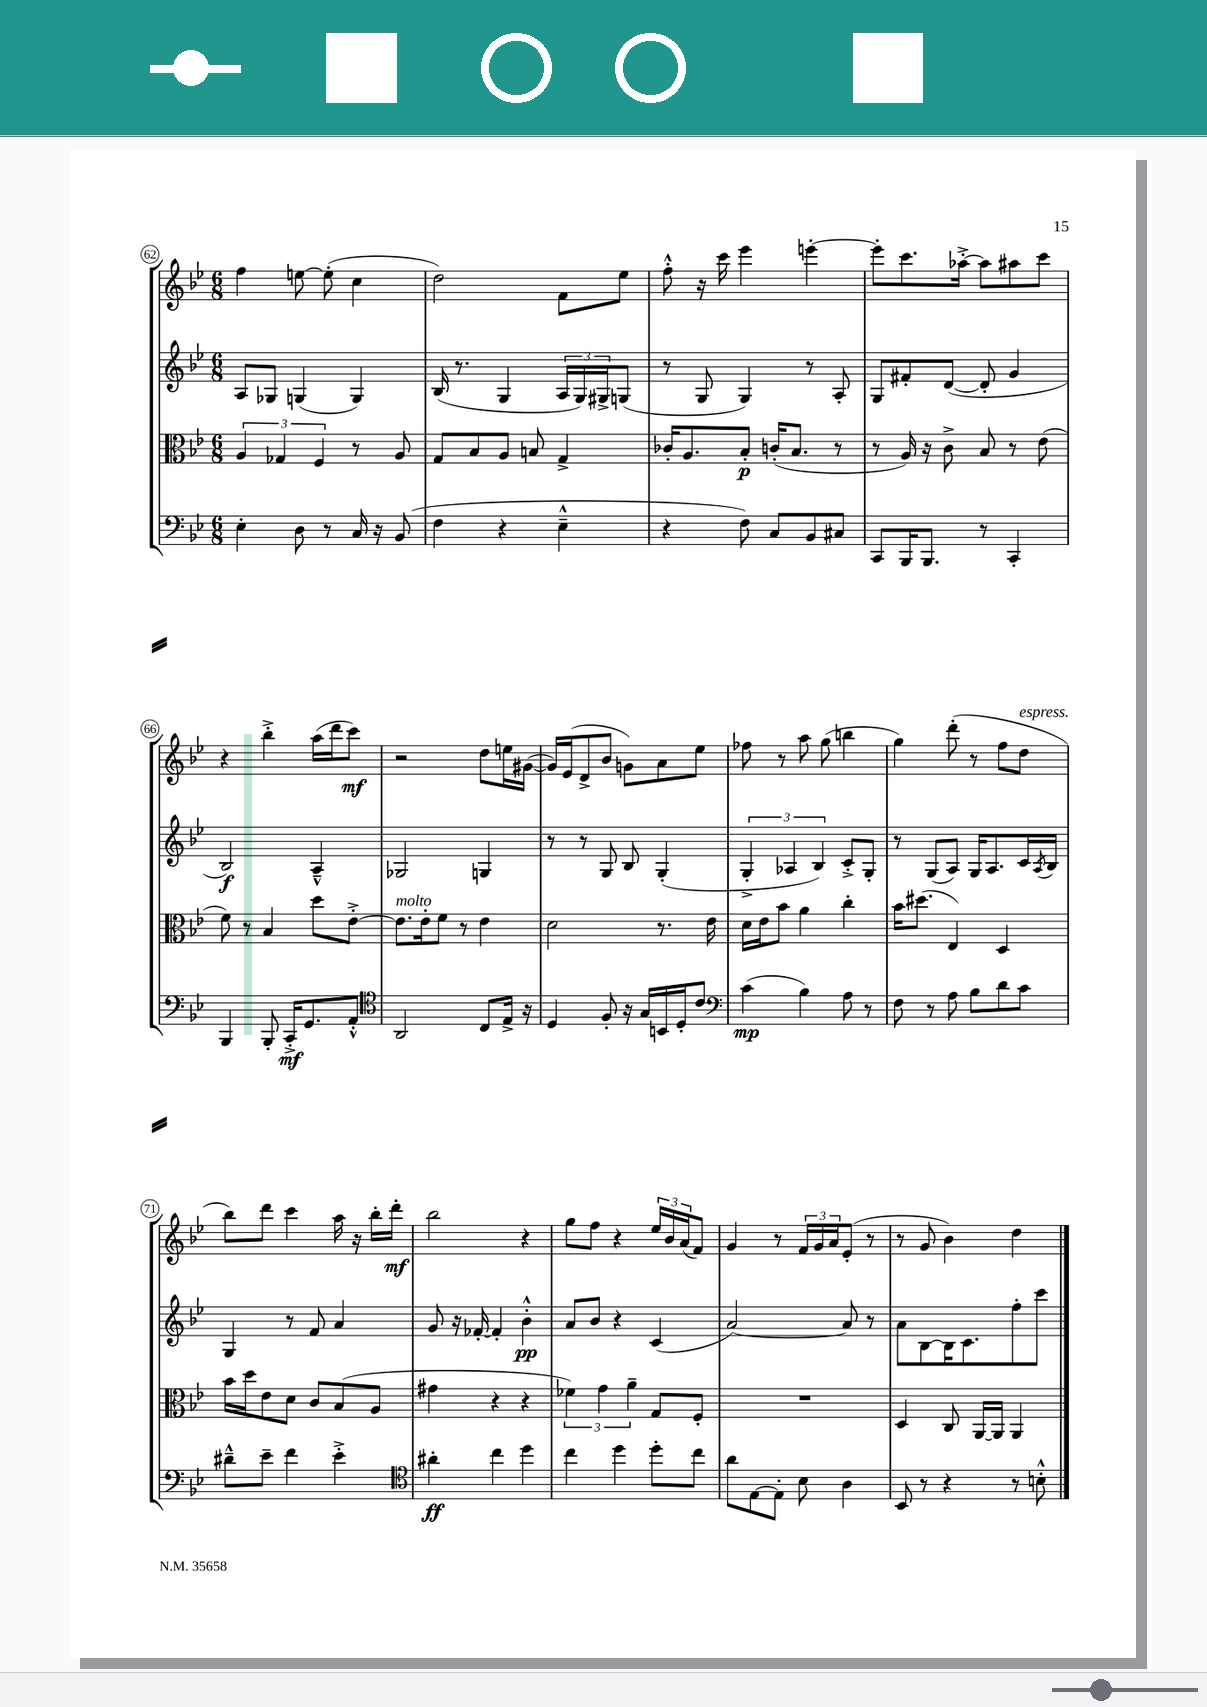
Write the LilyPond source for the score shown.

<<
\new StaffGroup <<
\new Staff = "s0" {
    \clef treble \key bes \major \numericTimeSignature \time 6/8
    f''4 e''8~ e''8-.( c''4 |
    d''2) f'8 ees''8 |
    f''8-.-^ r16 c'''16 ees'''4 e'''4~-. |
    e'''8-. c'''8. aes''16~-.-> aes''8 ais''8 c'''8 |
    r4 bes''4-.-> a''16( d'''16 c'''8\mf) |
    r2 d''8 e''16 gis'16~( |
    gis'16) ees'16( d'8-> bes'8 g'8) a'8 ees''8 |
    fes''8 r8 a''8 g''8( b''4 |
    g''4) d'''8-.( r8 f''8 d''8^\markup { \italic "espress." } |
    bes''8) d'''8 c'''4 a''16 r16 bes''16-. d'''16-.\mf |
    bes''2 r4 |
    g''8 f''8 r4 \tuplet 3/2 { ees''16 bes'16 a'16( } f'8) |
    g'4 r8 \tuplet 3/2 { f'16 g'16 a'16 } ees'8-.( r8 |
    r8 g'8 bes'4) d''4 \bar "|." |
}
\new Staff = "s1" {
    \clef treble \key bes \major \numericTimeSignature \time 6/8
    a8 ges8 g4( g4) |
    bes16( r8. g4 \tuplet 3/2 { a16 g16) gis16-> } g8( |
    r8 g8 g4) r8 a8-. |
    g8 fis'8-. d'8~( d'8-. g'4 |
    bes2\f) a4---^ |
    ges2 g4 |
    r8 r8 g8 bes8 g4-.( |
    \tuplet 3/2 { g4-.-> aes4 bes4) } c'8-.-> g8-. |
    r8 g8( a8) g16 a8. c'16 \acciaccatura { a8 } bes16 |
    g4 r8 f'8 a'4 |
    g'8 r16 fes'16~-. fes'4-. bes'4-.-^\pp |
    a'8 bes'8 r4 c'4( |
    a'2~) a'8 r8 |
    a'8 bes8~ bes16 c'8. f''8-. c'''8 \bar "|." |
}
\new Staff = "s2" {
    \clef alto \key bes \major \numericTimeSignature \time 6/8
    \tuplet 3/2 { a4 ges4 f4 } r8 a8 |
    g8 bes8 a8 b8 g4-> |
    ces'16-. a8. bes8-.\p c'16-.( bes8. r8 |
    r8 a16) r16 c'8-> bes8 r8 ees'8( |
    f'8) r8 bes4 d''8 ees'8~-.-> |
    ees'8.^\markup { \italic "molto" } ees'16-. f'8 r8 ees'4 |
    d'2 r8. ees'16 |
    d'16 ees'16 bes'8 a'4 c''4-. |
    bes'16 dis''8.( ees4) d4 |
    bes'16 d''16 ees'8 d'8 c'8 bes8( a8 |
    gis'4 r4 r4 |
    \tuplet 3/2 { fes'4) g'4 a'4-- } g8 f8-. |
    R2. |
    d4 c8 a,16~ a,16 a,4 \bar "|." |
}
\new Staff = "s3" {
    \clef bass \key bes \major \numericTimeSignature \time 6/8
    ees4-. d8 r8 c16 r16 bes,8( |
    f4 r4 ees4---^ |
    r4 f8) c8 bes,8 cis8 |
    c,8 bes,,16 bes,,8. r8 c,4-. |
    bes,,4 bes,,8-. c,16-.->\mf g,8. a,8-.-^ |
    \clef tenor a,2 c8 ees16-> r16 |
    d4 f8-. r16 g16 b,16 d16-. c'8 |
    \clef bass c'4\mp( bes4) a8 r8 |
    f8 r8 a8 bes8 d'8 c'8 |
    dis'8---^ ees'8-- f'4 ees'4-.-> |
    \clef tenor ais'4-.\ff c''4 d''4 |
    c''4 d''4 d''8-. c''8 |
    a'8 ees8~ ees8-. bes8 a4 |
    bes,8 r8 r4 r8 b8-.-^ \bar "|." |
}
>>
>>
\layout { \context { \Score currentBarNumber = #62 \override BarNumber.stencil = #(make-stencil-circler 0.1 0.3 ly:text-interface::print) } }
